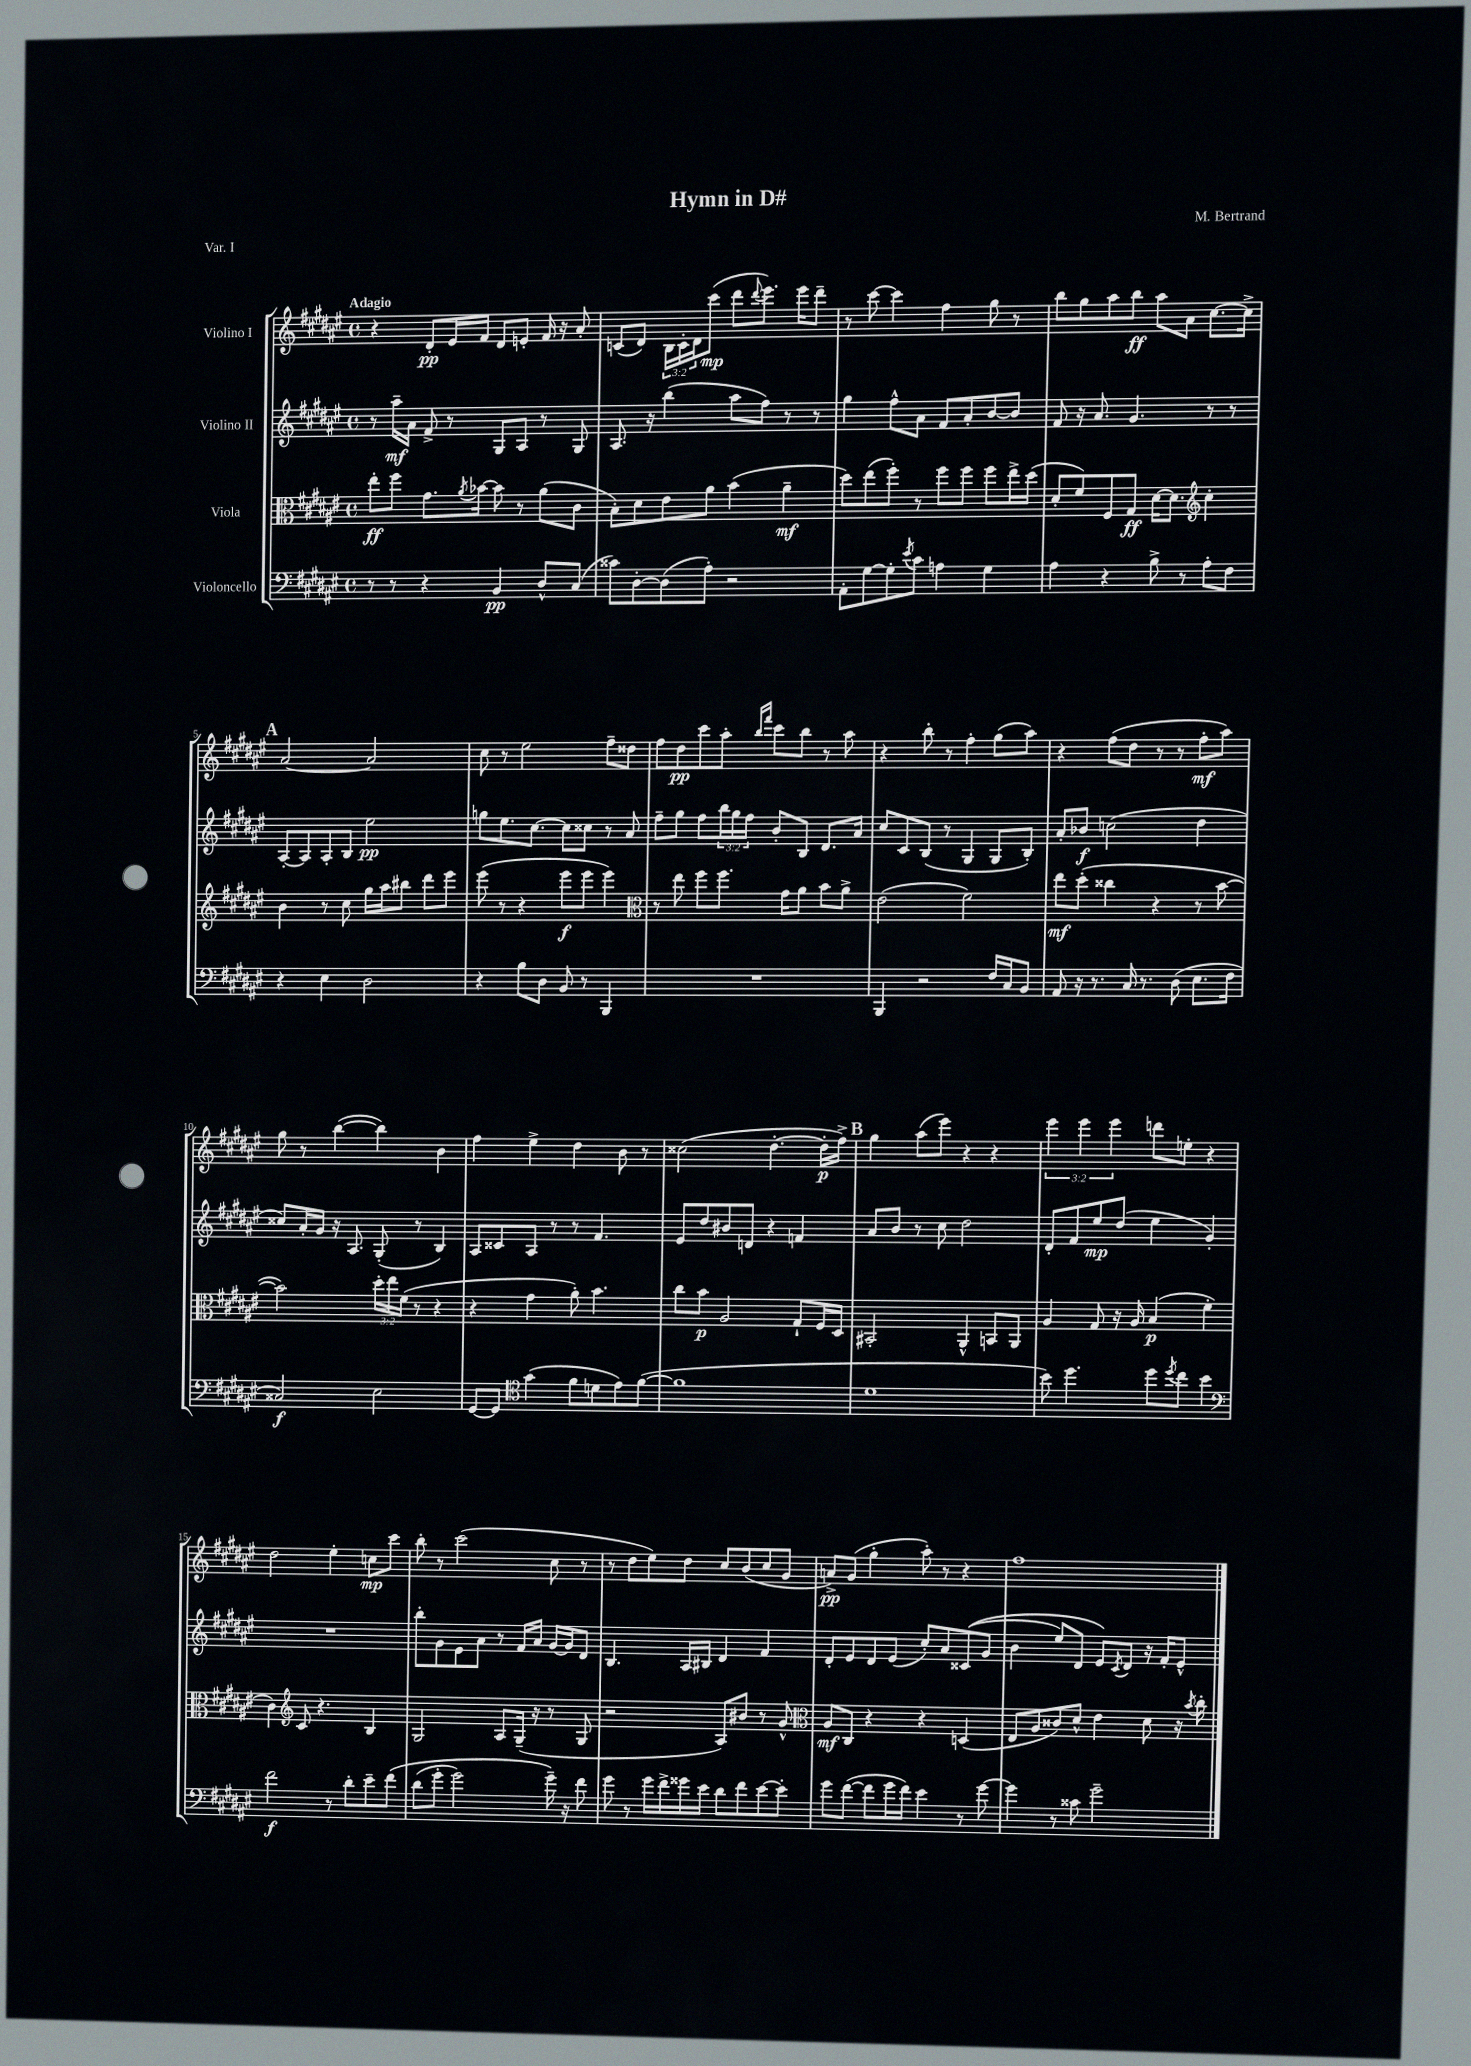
\header { title = "Hymn in D#" composer = "M. Bertrand" piece = "Var. I" }
<<
\new StaffGroup <<
\new Staff = "s0" \with { instrumentName = "Violino I" } {
    \clef treble \key fis \major \defaultTimeSignature \time 4/4 \override Staff.TupletNumber.text = #tuplet-number::calc-fraction-text \tempo "Adagio"
    r4 dis'8-.\pp eis'16 fis'16 dis'8 e'8-. fis'16 r16 ais'8-. |
    c'8( dis'8) \tuplet 3/2 { b16 c'16-. dis'16 } cis'''8\mp( dis'''8 \appoggiatura { dis'''8 } eis'''8.) eis'''16 dis'''8-- |
    r8 cis'''8~ cis'''4 fis''4 gis''8 r8 |
    b''8 gis''8 ais''8 b''8\ff ais''8 ais'8 cis''8.~ cis''16-> |
    \mark \markup { \bold "A" } ais'2~ ais'2 |
    cis''8 r8 eis''2 fis''8-- disis''8 |
    fis''8 dis''8\pp cis'''8 ais''8-. \grace { b''16 fis'''16 } cis'''8 b''8 r8 ais''8 |
    r4 b''8-. r8 fis''4-. gis''8( ais''8) |
    r4 fis''8( dis''8 r8 r8 fis''8-.\mf ais''8) |
    gis''8 r8 b''4~( b''4) b'4 |
    fis''4 eis''4-> dis''4 b'8 r8 |
    cisis''2( dis''4.~-. dis''16-.\p fis''16->) |
    \mark \markup { \bold "B" } gis''4 ais''8( eis'''8) r4 r4 |
    \tuplet 3/2 { eis'''4 eis'''4 eis'''4 } d'''8 e''8-. r4 |
    dis''2 eis''4-. c''8\mp cis'''8 |
    b''8-. r8 cis'''2( cis''8 r8 |
    r8 dis''8 eis''8) dis''8 cis''8 b'8( cis''8 gis'8 |
    a'8->\pp) gis'8( gis''4-. ais''8-.) r8 r4 |
    fis''1 \bar "|." |
}
\new Staff = "s1" \with { instrumentName = "Violino II" } {
    \clef treble \key fis \major \defaultTimeSignature \time 4/4 \override Staff.TupletNumber.text = #tuplet-number::calc-fraction-text
    r8 ais''16--\mf ais'16 fis'8-> r8 gis8 ais8 r8 gis8 |
    ais8. r16 b''4( ais''8 fis''8) r8 r8 |
    gis''4 fis''8-^ ais'8 fis'8 ais'8-. b'8~ b'8 |
    fis'8 r16 ais'8. gis'4. r8 r8 |
    \mark \markup { \bold "A" } ais8~-. ais8 ais8-. b8 eis''2\pp |
    g''8 eis''8. cis''8.~ cis''8 cisis''8 r8 ais'8 |
    fis''8-- gis''8 fis''8 \tuplet 3/2 { b''16 gis''16 fis''16 } b'8-. b8 dis'8. ais'16 |
    cis''8 cis'8 b8( r8 gis4 gis8 b8-.) |
    ais'8-. bes'8\f c''2( dis''4 |
    cisis''8) ais'16-. gis'16 r16 ais8. gis8-.( r8 b4) |
    ais8 cisis'8 ais8 r8 r8 fis'4. |
    eis'8 dis''8 bis'8 d'8 r4 f'4 |
    \mark \markup { \bold "B" } ais'8 b'8 r8 cis''8 dis''2 |
    dis'8-. fis'8 eis''8\mp dis''8( eis''4 gis'4-.) |
    R1 |
    b''8-. gis'8 eis'8 ais'8 r8 fis'16 ais'16 gis'16~ gis'16 dis'8 |
    b4. ais16 bis16 dis'4 fis'4 |
    dis'8-. eis'8 dis'8 eis'8( cis''8-.) ais'8 cisis'8(\( gis'8 |
    b'4 eis''8) dis'8 eis'8\) \acciaccatura { cis'8 } dis'8 r16 fis'16-. eis'8-^ \bar "|." |
}
\new Staff = "s2" \with { instrumentName = "Viola" } {
    \clef alto \key fis \major \defaultTimeSignature \time 4/4 \override Staff.TupletNumber.text = #tuplet-number::calc-fraction-text
    eis''8-.\ff fis''8 gis'8. \acciaccatura { ais'8 } bes'16~ bes'8 r8 ais'8( cis'8 |
    b8-.) dis'8 eis'8 ais'8 b'4( ais'4--\mf |
    dis''8) eis''8( fis''8-.) r8 fis''8 fis''8 fis''8 eis''16-> dis''16( |
    dis'8-. fis'8) fis8 gis8\ff dis'16~ dis'8. \clef treble cis''4-. |
    \mark \markup { \bold "A" } b'4 r8 cis''8 gis''16 ais''16 bis''8 dis'''8 eis'''8 |
    eis'''8( r8 r4 eis'''8\f eis'''8 eis'''4) |
    \clef alto r8 eis''8 fis''8 fis''8. gis'16 ais'8 b'8 ais'8-> |
    eis'2( fis'2) |
    eis''8\mf dis''8-.( cisis''4 r4 r8 b'8~ |
    b'2) \tuplet 3/2 { dis''16-. eis''16 fis'16( } r8 r4 |
    r4 gis'4 ais'8-.) b'4. |
    cis''8 b'8\p ais2 gis8-! fis16 dis16 |
    \mark \markup { \bold "B" } bis,2-. ais,4-^ b,8 ais,8 |
    ais4 gis8 r16 ais16 b4\p( fis'4-. |
    cis'4) \clef treble cis'8 r4. b4 |
    gis2 ais8 gis16--( r16 r8 gis8 |
    r2 ais8) bis'8 r8 gis'8-^ |
    \clef alto ais8\mf cis8 r4 r4 d4( |
    eis8 ais8 cisis'8) dis'8-^ eis'4 dis'8 r16 \acciaccatura { b'8 } cis''16-. \bar "|." |
}
\new Staff = "s3" \with { instrumentName = "Violoncello" } {
    \clef bass \key fis \major \defaultTimeSignature \time 4/4
    r8 r8 r4 b,4\pp dis8-^ cis8( |
    cisis'8) dis8~-. dis8( ais8-.) r2 |
    ais,8-. gis8~ gis8-. \acciaccatura { eis'8 } cis'8 a4 gis4 |
    ais4 r4 b8-> r8 ais8-. fis8 |
    \mark \markup { \bold "A" } r4 eis4 dis2 |
    r4 b8 dis8 b,8 r8 b,,4 |
    R1 |
    b,,4 r2 fis16 cis16 b,8 |
    ais,8 r16 r8. cis16 r8. dis8( eis8. fis16 |
    cisis2\f) eis2 |
    gis,8~ gis,8 \clef tenor gis'4( fis'8 d'8 eis'8) fis'8~( |
    fis'1 |
    \mark \markup { \bold "B" } dis'1 |
    b'8) dis''4. dis''8 \acciaccatura { dis''8 } cis''8 b'4 |
    \clef bass fis'2\f r8 dis'8-. eis'8-- fis'8\( |
    dis'8( gis'8-. gis'2) gis'16--\) r16 fis'8 |
    gis'8 r8 gis'16 fis'16-> gisis'16 eis'16 dis'8 fis'8 eis'8~ eis'8-. |
    gis'8 fis'8~( fis'8 gis'16 fis'16) eis'4 r8 gis'8~ |
    gis'4 r8 cisis'8 gis'2-- \bar "|." |
}
>>
>>
